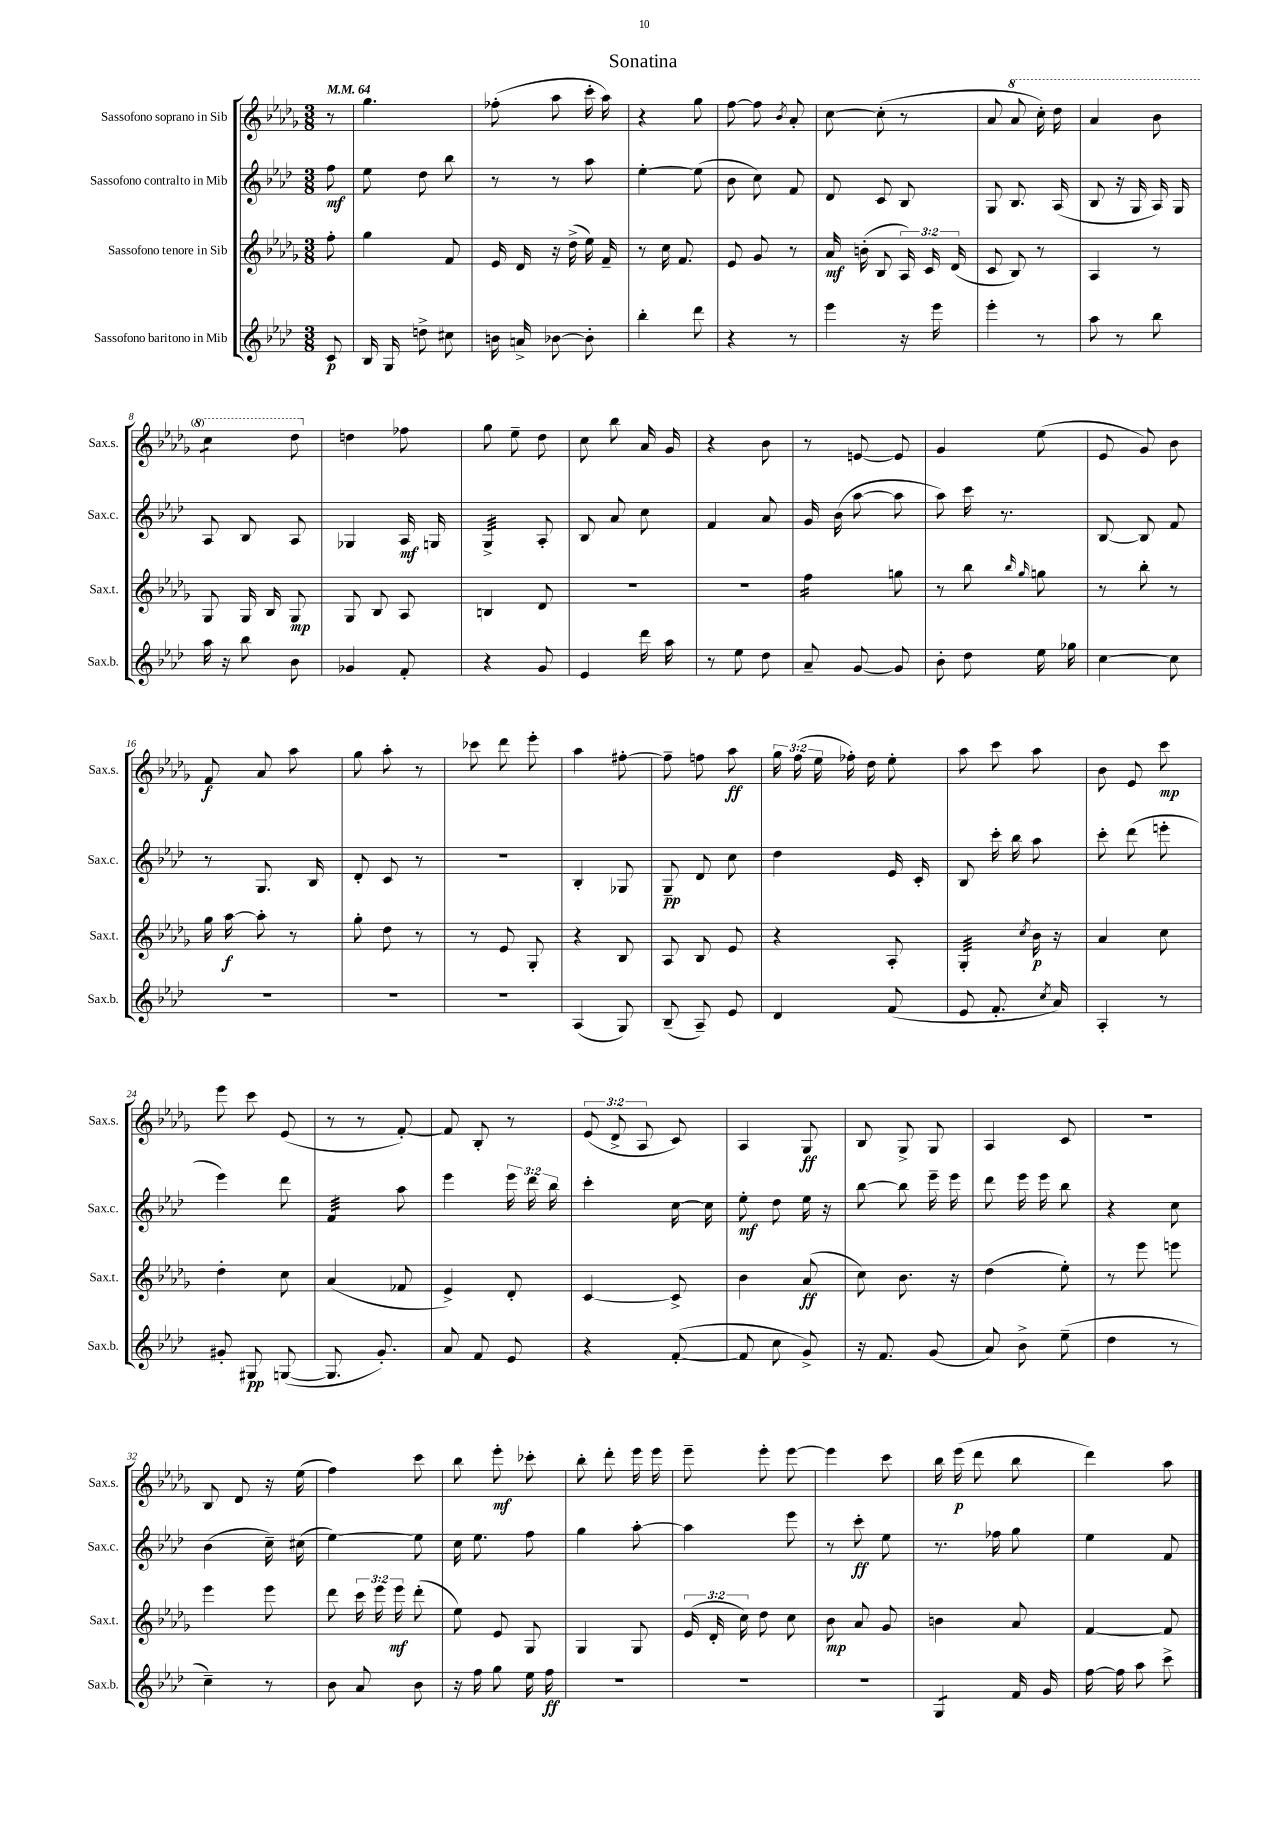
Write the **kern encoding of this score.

**kern	**kern	**kern	**kern
*staff4	*staff3	*staff2	*staff1
*clefG2	*clefG2	*clefG2	*clefG2
*k[b-e-a-d-]	*k[b-e-a-d-g-]	*k[b-e-a-d-]	*k[b-e-a-d-g-]
*M3/8	*M3/8	*M3/8	*M3/8
*MM64	*MM64	*MM64	*MM64
8c/	8ff'\	8ff\	8r
=	=	=	=
16B-/	4gg-\	8ee-\	4.gg-\
16G/	.	.	.
8dd^\	.	8dd-\	.
8cc#\	8f/	8bb-\	.
=	=	=	=
16b\	16e-/	8r	(8ff-'\
16a^/	16d-/	.	.
[8b-\	16r	8r	8aa-\
.	(16dd-^\	.	.
8b-'\]	16ee-\)	8aa-\	16ccc'\
.	16f~/	.	16aa-\)
=	=	=	=
4bb-'\	8r	[4ee-'\	4r
.	16cc\	.	.
.	8.f/	.	.
8ddd-\	.	(8ee-\]	8gg-\
=	=	=	=
4r	8e-/	8b-\	[8ff\
.	8g-/	8cc\)	8ff\]
.	.	.	8qb-/
8r	8r	8f/	8a-'/
=	=	=	=
4eee-\	16a-/	8d-/	[8cc\
.	(16b'\	.	.
.	8B-/	8c/	(8cc'\]
16r	24A-/)	8B-/	8r
.	24c/	.	.
16eee-\	.	.	.
.	(24d-/	.	.
=	=	=	=
4eee-'\	8c/	8G/	8a-/
.	8B-/)	8.B-/	8aa-/
8r	8r	.	16ccc'\)
.	.	(16A-/	16ddd-\
=	=	=	=
8aa-\	4A-/	8B-/	4aa-/
8r	.	16r	.
.	.	16G/	.
8bb-\	8r	16A-/)	8bb-\
.	.	16G/	.
=	=	=	=
16aa-\	8G-/	8A-/	4ccc\
16r	.	.	.
8bb-\	16G-/	8B-/	.
.	16B-/	.	.
8b-\	8G-/	8A-/	8ddd-\
=	=	=	=
4g-/	8G-/	4G-/	4dd\
.	8B-/	.	.
8f'/	8A-/	16A-/	8ff-\
.	.	16G/	.
=	=	=	=
4r	4B/	4G^/	8gg-\
.	.	.	8ee-~\
8g/	8d-/	8A-'/	8dd-\
=	=	=	=
4e-/	4.r	8B-/	8cc\
.	.	8a-/	8bb-\
16ddd-\	.	8cc\	16a-/
16aa-\	.	.	16g-/
=	=	=	=
8r	4.r	4f/	4r
8ee-\	.	.	.
8dd-\	.	8a-/	8b-\
=	=	=	=
8a-~/	4ff\	16g/	8r
.	.	(16b-\	.
[8g/	.	[8aa-\	[8e/
8g/]	8gg\	8aa-\]	8e/]
=	=	=	=
8b-'\	8r	8aa-\)	4g-/
8dd-\	8bb-\	16ccc\	.
.	.	8.r	.
.	16qqbb-/	.	.
.	16qqgg-/	.	.
16ee-\	8gg\	.	(8ee-\
16gg-\	.	.	.
=	=	=	=
[4cc\	8r	[8B-/	8e-/
.	8bb-'\	8B-/]	8g-/)
8cc\]	8r	8f/	8b-\
=	=	=	=
4.r	16gg-\	8r	8f/
.	[16aa-\	.	.
.	8aa-'\]	8.G/	8a-/
.	8r	.	8aa-\
.	.	16B-/	.
=	=	=	=
4.r	8gg-'\	8d-'/	8gg-\
.	8dd-\	8c/	8aa-'\
.	8r	8r	8r
=	=	=	=
4.r	8r	4.r	8ccc-\
.	8e-/	.	8ddd-\
.	8G-'/	.	8eee-'\
=	=	=	=
(4A-/	4r	4B-'/	4aa-\
8G/)	8B-/	8G-/	[8ff#'\
=	=	=	=
(8B-~/	8A-/	8G~/	8ff#~\]
8A-~/)	8B-/	8d-/	8ff\
8e-/	8e-/	8cc\	8aa-\
=	=	=	=
4d-/	4r	4dd-\	24gg-\
.	.	.	(24ff\
.	.	.	24ee-\
.	.	.	16ff-'\)
.	.	.	16dd-\
(8f/	8A-'/	16e-/	8ee-'\
.	.	16c'/	.
=	=	=	=
8e-/	4G-'/	8B-/	8aa-\
8.f'/	.	16ccc'\	8ccc\
.	.	16bb-\	.
.	8qcc/	.	.
.	16b-\	8aa-\	8aa-\
8qcc/	.	.	.
16a-/)	16r	.	.
=	=	=	=
4A-'/	4a-/	8ccc'\	8b-\
.	.	(8ddd-\	8e-/
8r	8cc\	8eee'\	8ccc\
=	=	=	=
8g#'/	4dd-'\	4eee-\)	8eee-\
8G#/	.	.	8ccc\
([8G/	8cc\	8ddd-\	(8e-/
=	=	=	=
8.G/]	(4a-/	4f/	8r
.	.	.	8r
8.g'/)	.	.	.
.	8f-/	8aa-\	[8f'/)
=	=	=	=
8a-/	4e-^/)	4eee-\	8f/]
8f/	.	.	8B-'/
8e-/	8d-'/	24eee-\	8r
.	.	24ddd-\	.
.	.	24bb-\	.
=	=	=	=
4r	[4c/	4ccc'\	(12e-/
.	.	.	12d-^/
.	.	.	12A-/
([8f'/	8c^/]	[16cc\	8c/)
.	.	16cc\]	.
=	=	=	=
8f/]	4b-\	8ee-'\	4A-/
8cc\	.	8dd-\	.
8g^/)	(8a-/	16ee-\	8G-/
.	.	16r	.
=	=	=	=
16r	8cc\)	[8bb-\	8B-/
8.f/	.	.	.
.	8.b-\	8bb-\]	8G-^/
(8g/	.	16eee-~\	8G-/
.	16r	16eee-\	.
=	=	=	=
8a-/)	(4dd-\	8ddd-\	4A-/
8b-^\	.	16eee-\	.
.	.	16eee-\	.
(8ee-~\	8ee-'\)	8bb-\	8c/
=	=	=	=
4dd-\	8r	4r	4.r
.	8eee-\	.	.
8r	8eee\	8cc\	.
=	=	=	=
4cc~\)	4eee-\	(4b-\	8B-/
.	.	.	8d-/
8r	8eee-\	16cc~\)	16r
.	.	(16cc#\	(16ee-\
=	=	=	=
8b-\	8ddd-\	[4ee-\)	4ff\)
8a-/	24ccc\	.	.
.	24eee-\	.	.
.	24eee-\	.	.
8b-\	(8ddd-'\	8ee-\]	8ccc\
=	=	=	=
16r	8ee-\)	16cc\	8bb-\
16ff\	.	8.ee-\	.
8gg\	8e-/	.	8eee-'\
16ee-\	8G-/	8ff\	8ccc-'\
16ff\	.	.	.
=	=	=	=
4.r	4G-/	4gg\	8bb-'\
.	.	.	8ddd-'\
.	8G-/	[8aa-'\	16eee-\
.	.	.	16eee-\
=	=	=	=
4.r	(24e-/	4aa-\]	8eee-~\
.	24d-'/	.	.
.	24cc\)	.	.
.	8dd-\	.	8eee-'\
.	8cc\	8eee-\	[8eee-\
=	=	=	=
4.r	8b-\	8r	4eee-\]
.	8a-/	8ccc'\	.
.	8g-/	8ee-\	8ccc\
=	=	=	=
4G/	4b\	8.r	16bb-\
.	.	.	(16eee-\
.	.	.	8ddd-\
.	.	16ff-\	.
16f/	8a-/	8gg\	8bb-\
16g/	.	.	.
=	=	=	=
[16ff\	[4f/	4ee-\	4ddd-\)
16ff\]	.	.	.
8aa-\	.	.	.
8ccc^\	8f/]	8f/	8aa-\
==	==	==	==
*-	*-	*-	*-
